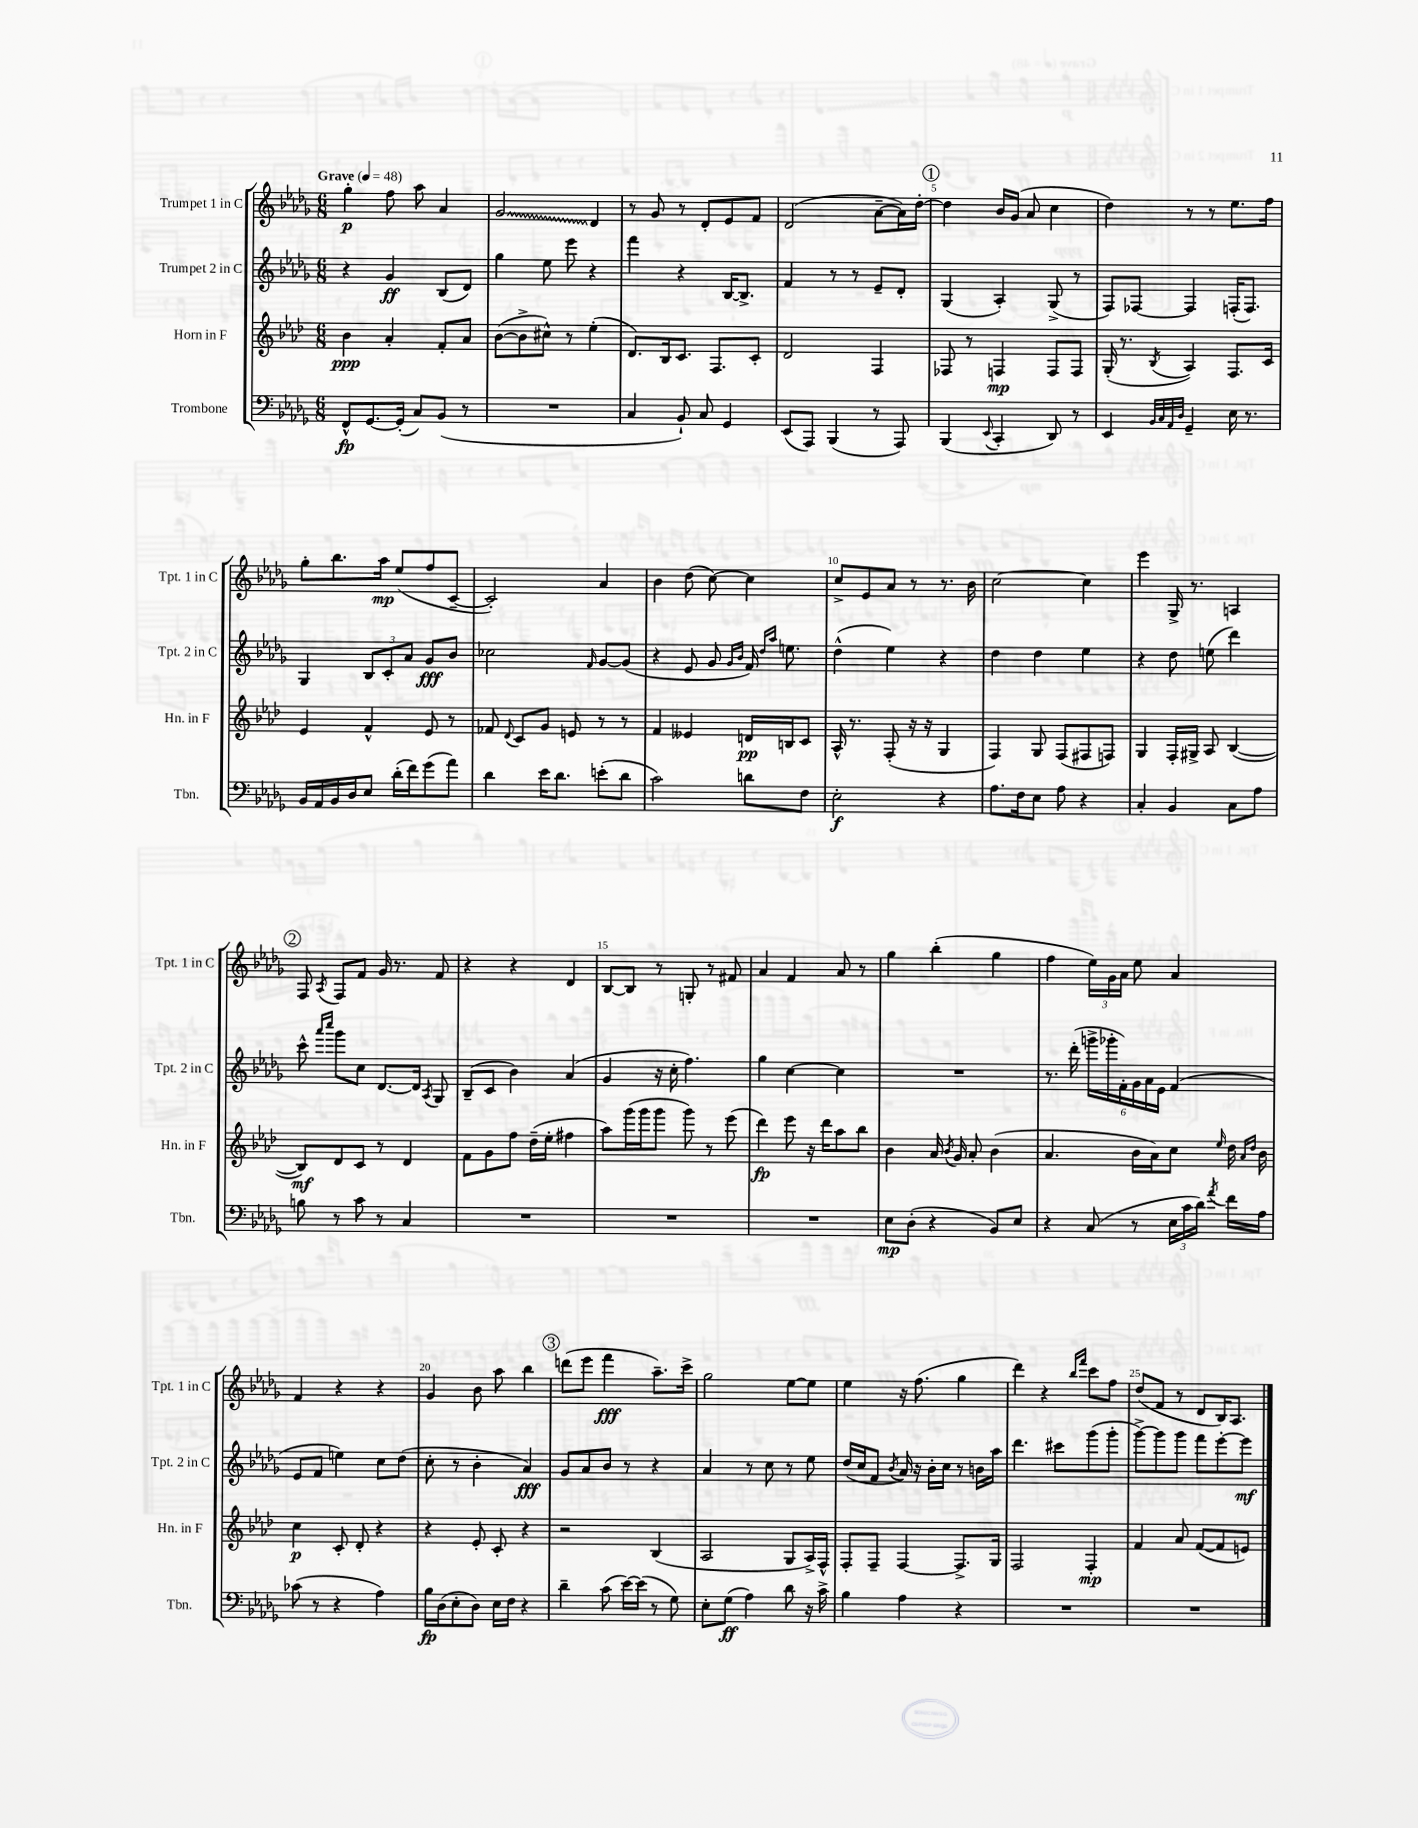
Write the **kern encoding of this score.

**kern	**kern	**kern	**kern
*staff4	*staff3	*staff2	*staff1
*clefF4	*clefG2	*clefG2	*clefG2
*k[b-e-a-d-g-]	*k[b-e-a-d-]	*k[b-e-a-d-g-]	*k[b-e-a-d-g-]
*M6/8	*M6/8	*M6/8	*M6/8
*MM48	*MM48	*MM48	*MM48
8FF^^/L	4b-\	4r	4gg-'\
[8.GG-/	.	.	.
.	4a-'/	4g-/	8ff\
(16GG-'/]Jk	.	.	.
8C/L)	.	.	8aa-\
(8BB-/J	8f'/L	(8B-/L	4a-/
8r	8a-/J	8d-/J)	.
=	=	=	=
2.r	([8b-\L	4gg-\	2g-/
.	8b-^\]	.	.
.	8cc#^^\J)	8ee-\	.
.	8r	8eee-\	.
.	(4ee-'\	4r	4d-/
=	=	=	=
4C/	8.d-/L)	4fff\	8r
.	.	.	8g-/
.	16B-/k	.	.
8BB-`/)	8.c/J	4r	8r
8C/	.	.	8d-'/L
.	8.F/L	.	.
4GG-/	.	[16B-/LK	8e-/
.	.	8.B-^/]J	.
.	8c'/J	.	8f/J
=	=	=	=
(8EE-/L	2d-/	4f/	(2d-/
8AAA-/J)	.	.	.
(4BBB-/	.	8r	.
.	.	8r	.
8r	4F/	8e-~/L	[8a-~\L
8AAA-/)	.	8d-'/J	16a-\]L)
.	.	.	[16dd-'\JJ
=	=	=	=
(4BBB-/	8F-/	(4G-/	4dd-\]
.	8r	.	.
8qqEE-/	.	.	.
4CC'/	4F/	4A-'/)	16b-/LL
.	.	.	(16g-/JJ
.	.	.	8a-/
8DD-/)	8F/L	(8G-^/	4cc\
8r	8F/J	8r	.
=	=	=	=
4EE-/	(16G'/	8F/L)	4dd-\)
.	8.r	.	.
.	.	[8F-/J	.
32qqBB-/LLL	.	.	.
32qqC/	.	.	.
32qqAA-/	.	.	.
32qqD-/JJJ	8qB-/	.	.
4GG-~/	4A-/)	4F-/]	8r
.	.	.	8r
16E-\	8.F/L	(16F'/LK	8.ee-\L
8.r	.	8.F/J)	.
.	16c/Jk	.	16ff\Jk
=	=	=	=
16BB-/LL	4e-/	4G-/	8gg-'\L
16AA-/	.	.	.
16BB-/	.	.	8.bb-\
16D-/J	.	.	.
8E-/J	4f^^/	12B-/L	.
.	.	.	16aa-\Jk
.	.	12c'/	.
(16d-'\LL	.	.	(8ee-/L
.	.	12a-/J	.
16f\J)	.	.	.
(8g-\	8e-/	8g-/L	8ff/
8a-\J)	8r	8b-/J	[8c~/J
=	=	=	=
4d-\	8f-/	2cc-\	2c'/])
.	8qqd-/	.	.
.	8c/L	.	.
16e-\LK	8g/J	.	.
8.d-\J	.	.	.
.	8e/	.	.
.	.	16qqf/	.
(8e'\L	8r	[8g-/L	4a-/
8d-\J	8r	(8g-/]J	.
=	=	=	=
2c\)	4f/	4r	4b-\
.	4e--/	8e-/	(8dd-\
.	.	8g-/	[8cc\)
.	.	16qqg-/LL	.
.	.	16qqb-/JJ	.
8d\L	16d/LL	16f/)	4cc\]
.	.	16qqdd-/LL	.
.	.	16qqaa-/JJ	.
.	16B/J	8.ee\	.
8F\J	8c/J	.	.
=	=	=	=
2E-'\	16A-^^/	(4dd-^^\	8cc^/L
.	8.r	.	.
.	.	.	8e-/
.	(8F'/	4ee-\)	8a-/J
.	16r	.	8r
.	16r	.	.
4r	4G/	4r	8.r
.	.	.	16b-\
=	=	=	=
8.A-\L	4F/)	4dd-\	[2cc\
16F\k	.	.	.
8E-\J	8G/	4dd-\	.
8A-\	(8F/L	.	.
4r	8F#/	4ee-\	4cc\]
.	8F/J)	.	.
=	=	=	=
4C'/	4G/	4r	4eee-\
4BB-/	16F'/LL	8dd-\	16G-^/
.	16G#^/JJ	.	8.r
.	8A-/	(8ee\	.
8C\L	([4B-/	4ddd-\)	4A/
8A-\J	.	.	.
=	=	=	=
8B\	8B-/]L)	8ccc^^\	8F/
.	.	16qqaaa-/LL	.
.	.	16qqcccc/JJ	8qA-/
8r	8d-/	8ggg-\L	8F/L
8c\	8c/J	8cc\J	8f/J
8r	8r	[8.d-/L	16g-/
.	.	.	8.r
4C/	4d-/	.	.
.	.	16d-/]Jk	.
.	.	8qA-/	.
.	.	8G-/	8f/
=	=	=	=
2.r	8f\L	(8B-~/L	4r
.	8g\	8c/J	.
.	8ff\J	4b-\)	4r
.	(16dd-~\LL	.	.
.	16ee-'\JJ	.	.
.	4ff#\	(4a-/	4d-/
=	=	=	=
2.r	8aa-\L)	4g-/	[8B-/L
.	(16ggg\L	.	8B-/]J
.	16ggg\J	.	.
.	8ggg\J	16r	8r
.	.	16cc'\	.
.	8ggg\)	4.ff\)	8G'/
.	8r	.	8r
.	(8eee-\	.	8f#/
=	=	=	=
2.r	4ddd-\)	4gg-\	4a-/
.	8eee-\	[4cc\	4f/
.	16r	.	.
.	16ddd-\LK	.	.
.	8aa-\	4cc\]	8a-/
.	8bb-\J	.	8r
=	=	=	=
8E-\L	4b-\	2.r	4gg-\
(8D-'\J	.	.	.
4r	16a-/	.	(4bb-'\
.	8qb-/	.	.
.	16g/	.	.
.	8a-'/	.	.
8BB-/L)	(4b-\	.	4gg-\
8E-/J	.	.	.
=	=	=	=
4r	4.a-/	8.r	4ff\
.	.	(16ddd-'\	.
(8C/	.	24ggg^\LL	24ee-\LL)
.	.	24ggg-'\	24g-\
.	.	24f'\)	24a-\JJ
8r	16b-\LL	24g-\	8ee-\
.	.	24a-\	.
.	16a-\J)	.	.
.	.	24e-\JJ	.
24E-\LL	8cc\J	(4f/	4a-/
24c\	.	.	.
24d-\JJ)	.	.	.
8qa-/	16qqee-/	.	.
16f\LL	16dd-\	.	.
.	16qqa-/LL	.	.
.	16qqdd-/JJ	.	.
16A-\JJ	16b-\	.	.
=	=	=	=
(8c-\	4cc\	8e-/L	4f/
8r	.	8f/J	.
4r	8c'/	4ee\)	4r
.	8d-'/	.	.
4A-\)	4r	8cc\L	4r
.	.	(8dd-\J	.
=	=	=	=
16B-\LL	4r	8cc'\	4g-/
(16D-\J	.	.	.
8E-'\	.	8r	.
8D-\J)	8e-'/	4b-'\	8b-\
16E-\LL	8c'/	.	8aa-\
16F\JJ	.	.	.
4r	4r	4a-/)	4bb-\
=	=	=	=
4d-~\	2r	8g-/L	(8ddd\L
.	.	8a-/	8eee-\J
(8c\	.	8b-/J	4fff\
[16e-\LL)	.	8r	.
(16e-\]JJ	.	.	.
8r	(4B-/	4r	8.aa-~\L)
8G-\)	.	.	.
.	.	.	16ccc^\Jk
=	=	=	=
8E-'\L	2A-/	4a-/	2gg-\
(8G-\J	.	.	.
4A-\)	.	8r	.
.	.	8cc\	.
8d-\	8G/L	8r	[8ee-\L
16r	16A-^/L)	8ee-\	8ee-\]J
16c^\	16F^^/JJ	.	.
=	=	=	=
4B-\	8F'/L	(16dd-/LL	4ee-\
.	.	16cc/J	.
.	8F~/J	8f/J	.
.	.	8qb-/	.
4A-\	[4F/	16a-/)	16r
.	.	16r	(8.ff\
.	.	16b-'\LL	.
.	.	16cc\JJ	.
4r	8.F^/]L	8r	4gg-\
.	.	16b\LL	.
.	16G/Jk	16aa-\JJ	.
=	=	=	=
2.r	2F/	4.ddd-\	4ddd-\)
.	.	.	4r
.	.	8ccc#\L	.
.	.	.	16qqbb-/LL
.	.	.	16qqfff/JJ
.	4F'/	(8ggg-\	8ccc\L
.	.	8ggg-'\J	8ff\J
=	=	=	=
2.r	4f/	[8ggg-^\L)	(8dd-/L
.	.	8ggg-\]	8f/J
.	8a-/	8ggg-\J	8r
.	([8f/L	8fff\L	8d-/L
.	8f/]	[8eee-'\	16B-/K)
.	.	.	8.A-/J
.	8e/J)	8eee-\]J	.
==	==	==	==
*-	*-	*-	*-
